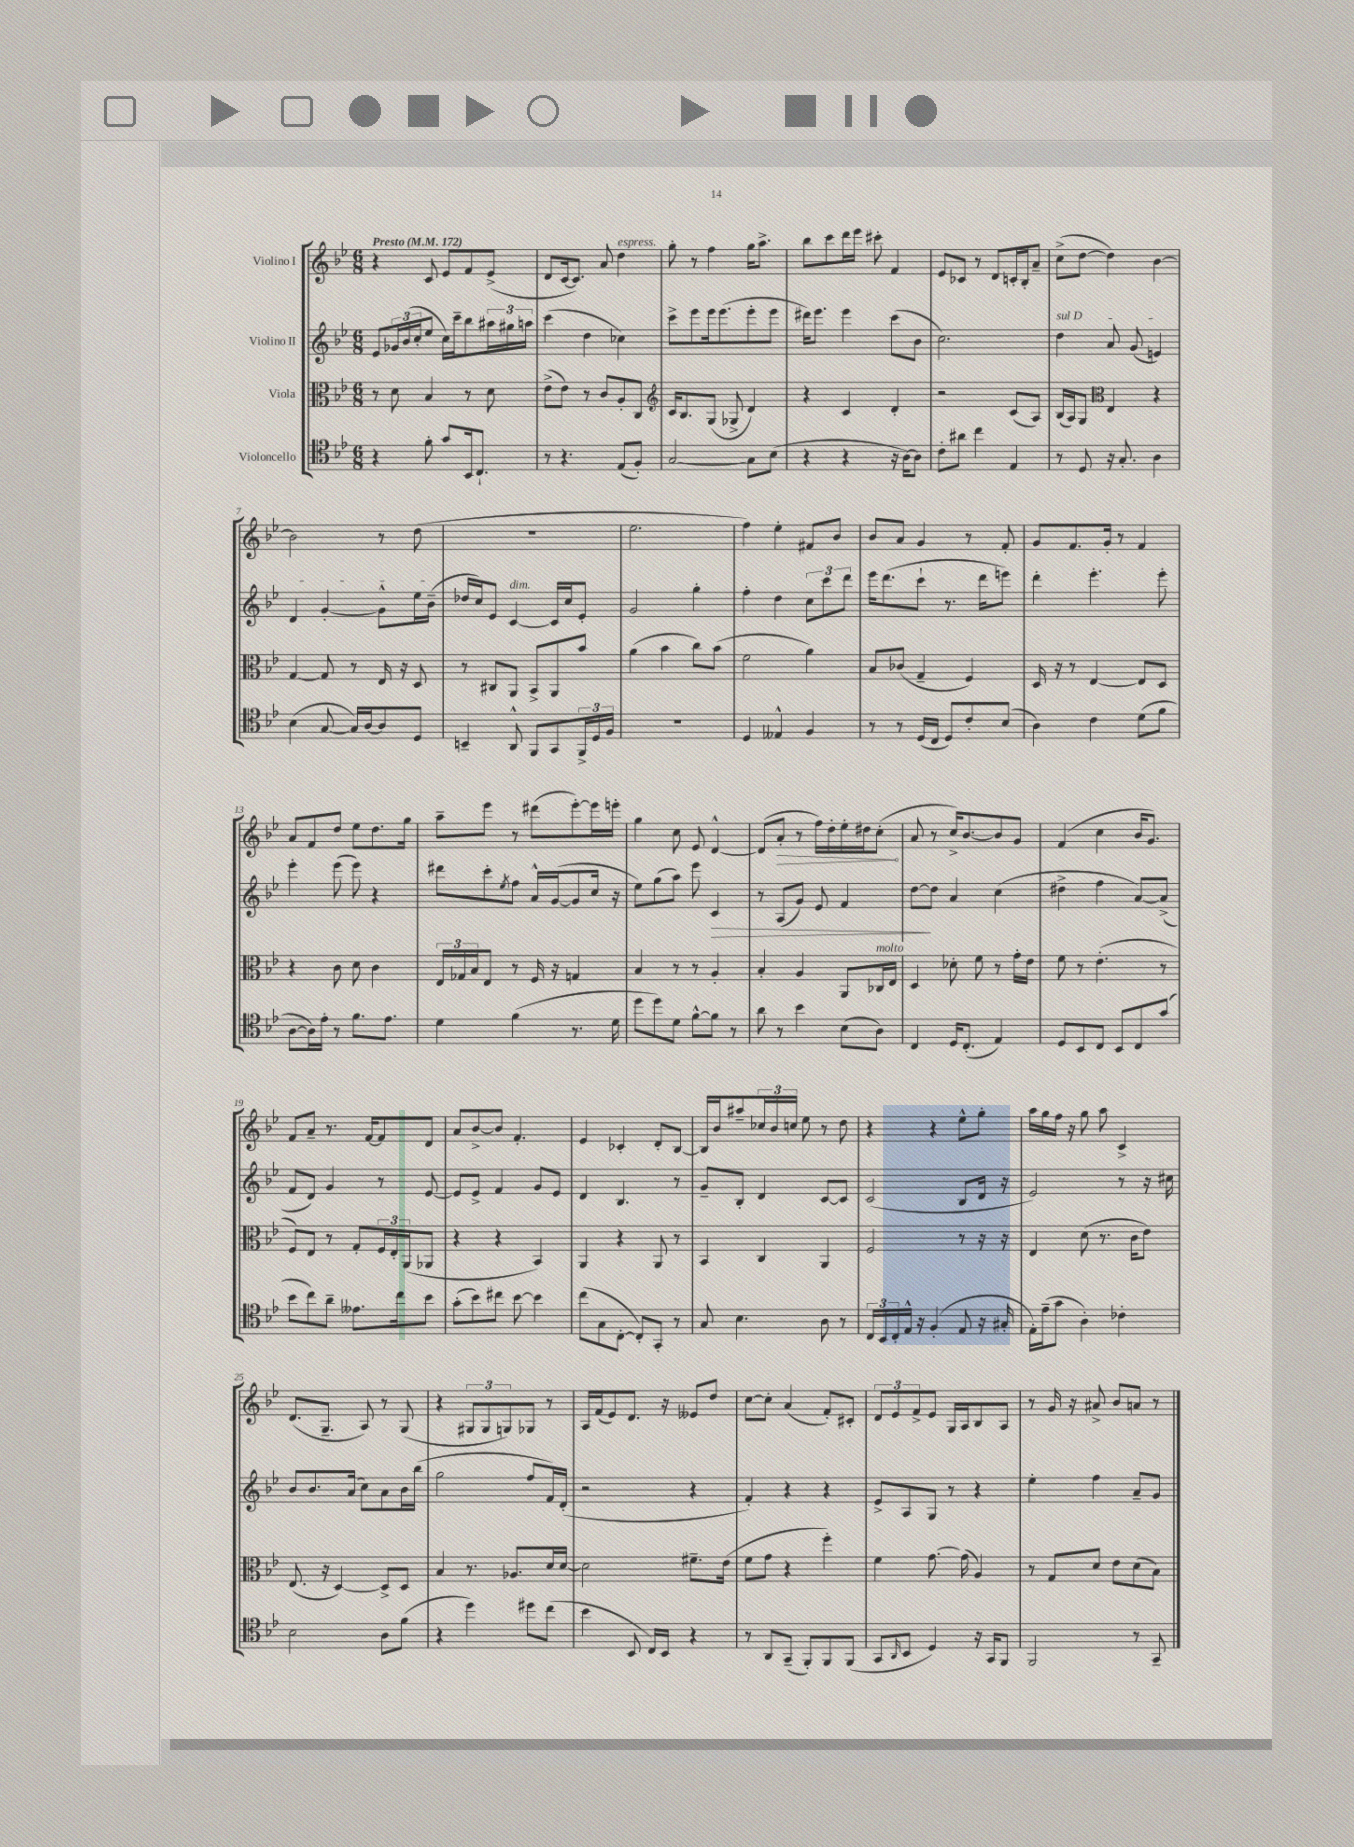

**kern	**kern	**kern	**dynam	**kern	**dynam
*part4	*part3	*part2	*part2	*part1	*part1
*staff4	*staff3	*staff2	*staff2	*staff1	*staff1
*I"Violoncello	*I"Viola	*I"Violino II	*	*I"Violino I	*
*clefC4	*clefC3	*clefG2	*	*clefG2	*
*k[b-e-]	*k[b-e-]	*k[b-e-]	*	*k[b-e-]	*
*M6/8	*M6/8	*M6/8	*	*M6/8	*
*MM172	*MM172	*MM172	*	*MM172	*
=1	=1	=1	=1	=1	=1
!	!	!	!	!LO:TX:a:B:t=Presto	!
4r	8r	8e-/L	.	4r	.
.	8d\	24g-X/L	.	.	.
.	.	(24b-/	.	.	.
.	.	24cc'/J	.	.	.
8f'\	4B-/	8ee-/J	.	8c/	.
8g/L	.	16cc\LL)	.	8e-/L	.
.	.	16ccc~\J	.	.	.
16BB-/k	8r	8bb-\	.	8f/	.
8.C`/J	.	.	.	.	.
.	8d\	24aa#X\L	.	(8e-^/J	.
.	.	24gg#X\	.	.	.
.	.	24aan\JJ	.	.	.
=2	=2	=2	=2	=2	=2
8r	(8e-^\L	(4ccc\	.	8d/L	.
4.r	8e-\J)	.	.	[16c/k	.
.	.	.	.	8.c/J])	.
.	8r	4dd\	.	.	.
.	8c/L	.	.	8a/	.
!	!	!	!	!LO:TX:a:i:t=espress.	!
(8E-/L	8A'/	4cc-X\)	.	4dd\	.
8F'/J)	8C/J	.	.	.	.
=3	=3	=3	=3	=3	=3
*	*clefG2	*	*	*	*
[2G/	16c/KL	8ccc^\L	.	8gg'\	.
.	8.B-/	.	.	.	.
.	.	8eee-\	.	8r	.
.	(8G/J	16eee-\k	.	4ff\	.
.	.	(8.eee-\	.	.	.
.	8G-X^/	.	.	.	.
8G\L]	4d/)	8eee-'\	.	16gg\KL	.
.	.	.	.	8.aa^\J	.
(8B-\J	.	8eee-\J	.	.	.
=4	=4	=4	=4	=4	=4
4r	4r	16ddd#X\KL)	.	8bb-\L	.
.	.	8.eee-\J	.	.	.
.	.	.	.	8ccc\	.
4r	4c/	4eee-\	.	16ddd\L	.
.	.	.	.	16eee-\JJ	.
.	.	.	.	8ccc#X'\	.
16r	4d'/	(8ccc\L	.	4f/	.
[16A\KL)	.	.	.	.	.
8A\J]	.	8b-\J	.	.	.
=5	=5	=5	=5	=5	=5
8c'\L	2r	2.cc\)	.	8e-/L	.
8a#X\J	.	.	.	8c-X/J	.
4cc\	.	.	.	8r	.
.	.	.	.	8d/L	.
4E-/	(8c/L	.	.	16cn'/L	.
.	.	.	.	16B-'/J	.
.	8A/J)	.	.	8a~/J	.
=6	=6	=6	=6	=6	=6
!	!	!LO:TX:a:i:t=sul D	!	!	!
8r	(16B-/LL	4dd\	.	(8cc^\L	.
.	16A/J)	.	.	.	.
8D/	8G/J	.	.	[8dd\J	.
*	*clefC3	*	*	*	*
16r	4E-/	8a/	.	4dd\])	.
8.G'/	.	.	.	.	.
.	.	(8g/	.	.	.
4A\	4r	4en/)	.	[4b-\	.
!!LO:LB:g=z
=7	=7	=7	=7	=7	=7
(4B-\	[4G/	4d/	.	2b-\]	.
[8G/	8G/]	[4g'/	.	.	.
16G/LL])	8r	.	.	.	.
[16A/J	.	.	.	.	.
8A/]	16E-/	8g^^\L]	.	8r	.
.	16r	.	.	.	.
8D/J	8D/	16ee-\L	.	(8dd\	.
.	.	(16b-~\JJ	.	.	.
=8	=8	=8	=8	=8	=8
4BBn~/	8r	16dd-X/LL	.	2.r	.
.	.	16cc/J)	.	.	.
.	8C#X/L	8e-/J	.	.	.
!	!	!LO:TX:a:i:t=dim.	!	!	!
8AA^^/	8AA/J	[4c/	.	.	.
8FF/L	8BB-^/L	.	.	.	.
8GG/	8AA/	16c/LL]	.	.	.
.	.	16cc/J	.	.	.
24FF^/L	8b-/J	8e-'/J	.	.	.
24D/	.	.	.	.	.
24F/JJ	.	.	.	.	.
=9	=9	=9	=9	=9	=9
2.r	(4a\	2g/	.	2.ee-\	.
.	4b-\	.	.	.	.
.	8cc\L)	4gg'\	.	.	.
.	(8b-\J	.	.	.	.
=10	=10	=10	=10	=10	=10
4D/	2f\	4ff'\	.	4ff\)	.
4E--X^^/	.	4dd\	.	4ee-'\	.
4F/	4a\)	12cc\L	.	8f#X/L	.
.	.	12ccc\	.	.	.
.	.	.	.	8b-/J	.
.	.	12ddd\J	.	.	.
=11	=11	=11	=11	=11	=11
8r	8B-/L	16eee-\KL	.	8b-/L	.
.	.	(8.ddd\	.	.	.
8r	(8c-X/J	.	.	8a/J	.
(16D/LL	4G~/	8ccc`\J	.	4g/	.
16C/JJ	.	.	.	.	.
8D/L)	.	8.r	.	.	.
8c'/	4F/)	.	.	8r	.
.	.	16ddd\KL	.	.	.
(8B-/J	.	8eeen\J)	.	8f'/	.
=12	=12	=12	=12	=12	=12
4A\)	16D/	4ddd'\	.	8g/L	.
.	16r	.	.	.	.
.	8r	.	.	8.f/	.
4c\	[4E-/	4.eee-'\	.	.	.
.	.	.	.	16g'/Jk	.
.	.	.	.	8r	.
(8d\L	8E-/L]	.	.	4f/	.
8f\J	8D/J	8eee-'\	.	.	.
!!LO:LB:g=z
=13	=13	=13	=13	=13	=13
[8A\L	4r	4eee-'\	.	8a/L	.
16A\L])	.	.	.	8f/	.
16e-'\JJ	.	.	.	.	.
8r	8c\	(8eee-\	.	8dd/J	.
8.f\L	8d\	8eee-\)	.	8ee-\L	.
.	4c\	4r	.	8.dd\	.
8.e-\J	.	.	.	.	.
.	.	.	.	16gg\Jk	.
=14	=14	=14	=14	=14	=14
4d\	24E-/LL	8ddd#X\L	.	8aa~\L	.
.	24G-X/	.	.	.	.
.	24B-/J	.	.	.	.
.	8E-/J	8ccc'\	.	8eee-\J	.
.	.	8qee-/	.	.	.
(4f\	8r	8ff\J	.	8r	.
.	16F/	16a^^/LL	.	(8ddd#X\L	.
.	16r	([16g/J	.	.	.
8.r	4Gn/	8g/]	.	[8eee-'\)	.
.	.	16cc/Jk	.	16eee-\L]	.
16d\	.	16r	.	16eeen'\JJ	.
=15	=15	=15	=15	=15	=15
8dd\L	4B-/	8ee-\L)	.	4gg\	.
8dd\)	.	(8gg\	.	.	.
8d\J	8r	8aa\J)	.	8cc\	.
[8f^^\L	8r	8eee-\	.	8e-/	.
!	!	!	!LO:HP:b	!	!
8f\J]	4A'/	4c/	>	[4d^^/	.
8r	.	.	.	.	.
=16	=16	=16	=16	=16	=16
8a\	4B-'/	8r	.	(8d/L]	.
!	!	!	!	!	!LO:HP:b
8r	.	(8A/L	.	8a'/J	>
4b-\	4A/	8g/J)	.	8r	.
.	.	8e-/	.	16ff\LL)	.
.	.	.	.	16dd'\	.
(8B-\L	8AA/L	4f/	.	16ee-'\	.
.	.	.	.	16dd#X\J	.
!	!LO:TX:a:i:t=molto	!	!	!	!
8A\J)	16C-X/L	.	.	(8cc'\J	.
.	16E-/JJ	.	.	.	.
.	.	.	.	.	]
=17	=17	=17	=17	=17	=17
4C/	4D/	[8dd\L	.	8a/	.
.	.	8dd\J]	]	8r	.
16D/KL	8d-X'\	4a/	.	16cc^/KL)	.
(8.C'/J	.	.	.	[8.b-/	.
.	8f\	.	.	.	.
4E-/)	8r	(4cc\	.	8b-/]	.
.	16g'\LL	.	.	8g/J	.
.	16e-\JJ	.	.	.	.
=18	=18	=18	=18	=18	=18
8D/L	8f\	4dd#X^\	.	(4f/	.
8BB-/	8r	.	.	.	.
8C/J	(4.e-'\	4ff\	.	4cc\	.
8BB-/L	.	.	.	.	.
8C/	.	[8a/L)	.	16b-/KL	.
.	.	.	.	8.g/J)	.
(8g/J	8r	(8a^/J]	.	.	.
!!LO:LB:g=z
=19	=19	=19	=19	=19	=19
8b-\L	8F/L)	8f/L	.	8f/L	.
8cc\)	8E-/J	8d/J)	.	8a~/J	.
8a~\J	8r	4g/	.	8.r	.
8.e--X\L	8G'/L	.	.	.	.
.	.	.	.	[16f/KL	.
.	24F/L	8r	.	8f/]	.
.	24E-'/	.	.	.	.
16cc\k	.	.	.	.	.
.	(24AA/J	.	.	.	.
8b-\J	8AA-X/J	[8e-/	.	8d/J	.
=20	=20	=20	=20	=20	=20
(8g'\L	4r	8e-/L]	.	8a/L	.
8b-\)	.	8e-^/J	.	[8b-^/	.
8cc#X\J	4r	4f/	.	8b-/J]	.
[8b-\	.	.	.	4.f'/	.
4b-\]	4BB-/)	8g/L	.	.	.
.	.	8e-/J	.	.	.
=21	=21	=21	=21	=21	=21
(8cc\L	4AA/	4d/	.	4e-/	.
8G\	.	.	.	.	.
[8C'\J	4r	4.B-/	.	4c-X'/	.
8C'/L])	.	.	.	.	.
8GG'/J	8AA/	.	.	8d'/L	.
8r	8r	8r	.	[8B-/J	.
=22	=22	=22	=22	=22	=22
8G/	4BB-/	8g~/L	.	16B-/LL]	.
.	.	.	.	16b-/J	.
4.B-\	.	8B-'/J	.	8aa#X~/	.
.	4C/	4d/	.	24cc-X/L	.
.	.	.	.	24b-/	.
.	.	.	.	24ccn/JJ	.
.	.	.	.	8ee-\	.
8A\	4AA/	[8c/L	.	8r	.
8r	.	8c/J]	.	8dd\	.
=23	=23	=23	=23	=23	=23
24C/LL	2F/	(2c/	.	4r	.
24BB-/	.	.	.	.	.
24C'/	.	.	.	.	.
16E-^^/JJ	.	.	.	.	.
16r	.	.	.	.	.
(4F'/	.	.	.	4r	.
8E-/	8r	8B-/L	.	8ee-^^\L	.
16r	16r	16d/Jk	.	8gg'\J	.
16G#X'/	16r	16r	.	.	.
=24	=24	=24	=24	=24	=24
16E-'\LL)	4E-/	2e-/)	.	16aa\LL	.
(16e-~\J	.	.	.	16gg\	.
8g\J	.	.	.	16ff\JJ	.
.	.	.	.	16r	.
4A'\)	(8d\	.	.	8gg\	.
.	8.r	.	.	8aa\	.
4c-X'\	.	8r	.	4c^/	.
.	16c\KL	.	.	.	.
.	8e-\J)	16r	.	.	.
.	.	16cc#X\	.	.	.
!!LO:LB:g=z
=25	=25	=25	=25	=25	=25
2B-\	(8.E-/	8b-/L	.	(8.d/L	.
.	.	8.b-/	.	.	.
.	16r	.	.	8.G~/J	.
.	[4D/)	.	.	.	.
.	.	(16a/Jk	.	.	.
.	.	8cc\L)	.	8A/)	.
8A\L	8D^/L]	8a\	.	8r	.
(8f\J	8D/J	16b-\L	.	(8G/	.
.	.	(16bb-\JJ	.	.	.
=26	=26	=26	=26	=26	=26
4r	4B-/	2gg\	.	4r	.
4dd\)	8.r	.	.	12G#X/L	.
.	.	.	.	12G#/	.
.	.	.	.	12Gn/)	.
.	8.A-X/L	.	.	.	.
8dd#X\L	.	8ff/L	.	8G-X/J	.
(8cc\J	16d/L	16f/L)	.	8r	.
.	[16d/JJ	(16d'/JJ	.	.	.
=27	=27	=27	=27	=27	=27
4b-\	2d\]	2r	.	16A/LL	.
.	.	.	.	(16f/J	.
.	.	.	.	8e-/)	.
8BB-/	.	.	.	8.d/J	.
16C/LL)	.	.	.	.	.
16BB-/JJ	.	.	.	16r	.
4r	8.f#X~\L	4r	.	8e--X/L	.
.	.	.	.	8dd/J	.
.	(16e-\Jk	.	.	.	.
=28	=28	=28	=28	=28	=28
8r	8f\L	4f'/)	.	[8cc\L	.
8AA/L	8g\J	.	.	8cc'\J]	.
(8GG~/J	4r	4r	.	(4a/	.
8FF'/L)	.	.	.	.	.
8FF/	4ff'\)	4r	.	8f'/L)	.
(8FF/J	.	.	.	8c#X'/J	.
=29	=29	=29	=29	=29	=29
8GG/L	4f\	8e-^/L	.	12d/L	.
.	.	.	.	12e-/	.
16qqAA/	.	.	.	.	.
8BB-/J	.	8A/	.	.	.
.	.	.	.	12f^/	.
4D/)	[8.g\	8G/J	.	8e-/J	.
.	.	8r	.	16G/LL	.
.	(16g\]	.	.	16A/J	.
16r	4A/)	4r	.	8B-/	.
16GG/KL	.	.	.	.	.
8FF/J	.	.	.	8A/J	.
=30	=30	=30	=30	=30	=30
2FF/	8r	4ee-'\	.	8r	.
.	8G/L	.	.	16g/	.
.	.	.	.	16r	.
.	8d/J	4ff\	.	8a#X^/	.
.	8e-\L	.	.	8b-/L	.
8r	(8d\	8a~/L	.	8an/J	.
8GG~/	8B-\J)	8g/J	.	8r	.
==	==	==	==	==	==
*-	*-	*-	*-	*-	*-
